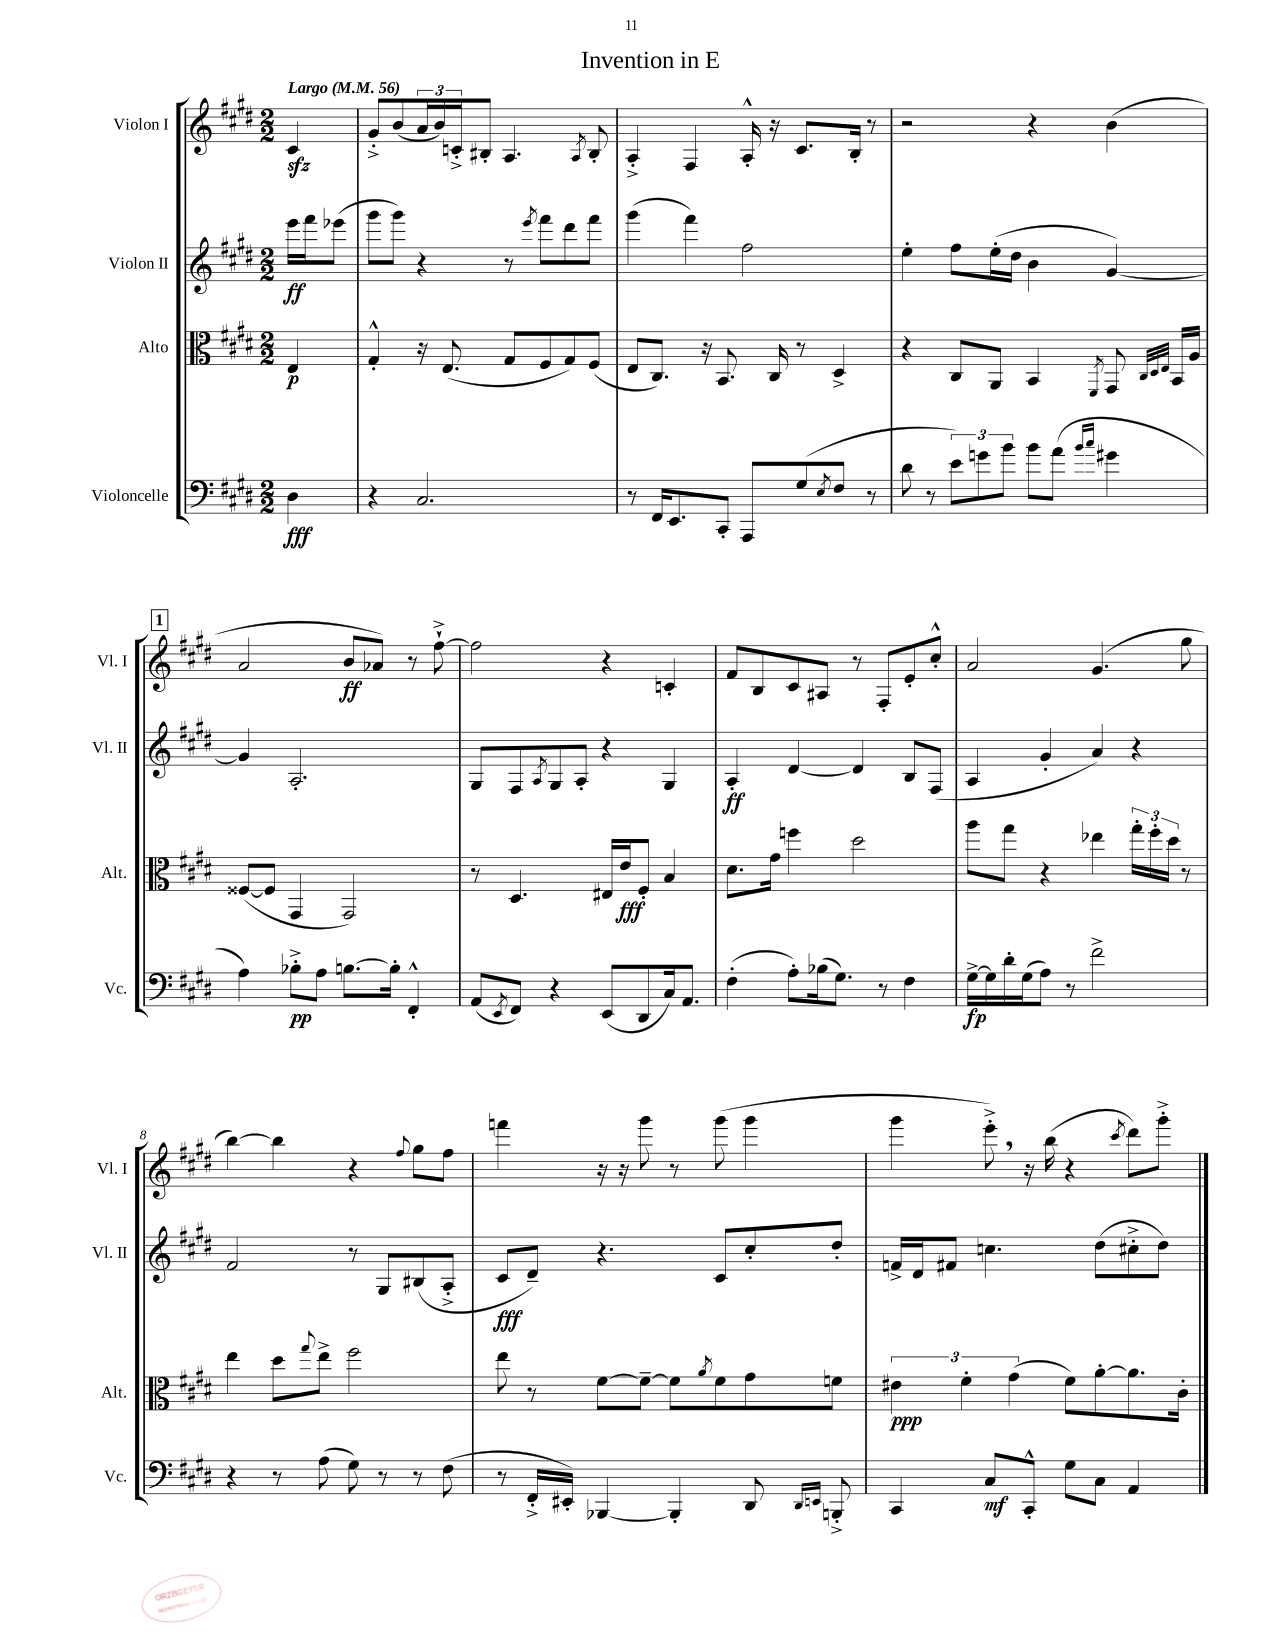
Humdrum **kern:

**kern	**kern	**kern	**kern
*staff4	*staff3	*staff2	*staff1
*clefF4	*clefC3	*clefG2	*clefG2
*k[f#c#g#d#]	*k[f#c#g#d#]	*k[f#c#g#d#]	*k[f#c#g#d#]
*M2/2	*M2/2	*M2/2	*M2/2
*MM56	*MM56	*MM56	*MM56
4D#	4E	16eee	4c#
.	.	16fff#	.
.	.	(8eee-	.
=	=	=	=
4r	4G#'^^	8ggg#	8g#'^
.	.	8ggg#)	(8b
2.C#	16r	4r	24a
.	.	.	24b)
.	(8.E	.	.
.	.	.	24c'^
.	.	.	8B#'
.	8G#	8r	4.A
.	.	8qeee	.
.	8F#	8fff#	.
.	8G#)	8ddd#	.
.	.	.	8qA
.	(8F#	8fff#	8B#'
=	=	=	=
8r	8E	(4ggg#	4A'^
16FF#	8.C#)	.	.
8.EE	.	.	.
.	.	4fff#)	4F#
.	16r	.	.
8CC#'	8.BB	.	.
8AAA	.	2ff#	16A'^^
.	16C#	.	16r
(8G#	8r	.	8.c#
8qE	.	.	.
8F#	4D#^	.	.
.	.	.	16B'
8r	.	.	8r
=	=	=	=
8d#	4r	4ee'	2r
8r	.	.	.
12e)	8C#	8ff#	.
12g	.	.	.
.	8AA	(16ee'	.
12b	.	.	.
.	.	16dd#	.
8b	4BB	4b	4r
(8a	.	.	.
16qqb	.	.	.
16qqcc#	8qFF#	.	.
4g#	8GG#	[4g#)	(4b
.	32qqC#	.	.
.	32qqD#	.	.
.	32qqE	.	.
.	16BB	.	.
.	16A	.	.
=	=	=	=
4A)	([8F##	4g#]	2a
.	8F##]	.	.
8B-'^	4GG#	2.A'	.
8A	.	.	.
[8.B	2GG#)	.	8b
.	.	.	8a-)
16B']	.	.	.
4FF#'^^	.	.	8r
.	.	.	[8ff#`^
=	=	=	=
(8AA	8r	8G#	2ff#]
8qEE	.	.	.
8FF#)	4.D#	8F#	.
.	.	8qA	.
4r	.	8G#	.
.	.	8A'	.
(8EE	16E#	4r	4r
.	16e	.	.
8DD#	8F#'	.	.
16C#)	4B	4G#	4c'
8.AA	.	.	.
=	=	=	=
(4F#'	8.d#	4A'	8f#
.	.	.	8B
.	16g#	.	.
8A')	4ff	[4d#	8c#
(16B-	.	.	8A#
8.G#)	.	.	.
.	2dd#	4d#]	8r
8r	.	.	8F#'
4F#	.	8B	8e'
.	.	(8F#	8cc#'^^
=	=	=	=
[16G#^	8aa	4A	2a
16G#]	.	.	.
16d#'	8gg#	.	.
(16G#	.	.	.
8A)	4r	4g#'	.
8r	.	.	.
2f#^	4ee-	4a)	(4.g#
.	24gg#'	4r	.
.	24ff#'	.	.
.	24dd#	.	.
.	8r	.	8gg#
=	=	=	=
4r	4ee	2f#	[4bb)
8r	8dd#	.	4bb]
.	8qqgg#	.	.
(8A	8ee^	.	.
8G#)	2ff#	8r	4r
8r	.	8G#	.
.	.	.	8qqff#
8r	.	(8B#	8gg#
(8F#	.	8A'^	8ff#
=	=	=	=
8r	8ee	8c#	4fff
16FF#'^	8r	8d#~)	.
16EE#')	.	.	.
[4BBB-	[8f#	4.r	16r
.	.	.	16r
.	8f#~_	.	8ggg#
4BBB-']	8f#]	.	8r
.	8qa	.	.
.	8f#	8c#	(8ggg#
8DD#	8g#	8cc#'	4ggg#
16qqDD#	.	.	.
16qqEE	.	.	.
8BBB'^	8f	8dd#'	.
=	=	=	=
4CC#	6e#	16f^	4ggg#
.	.	16d#	.
.	.	8f#	.
.	6f#'	.	.
8C#	.	4.cc	8eee'^)
.	(6g#	.	.
8CC#'^^	.	.	16r
.	.	.	(16bb
8G#	8f#)	.	4r
8C#	[8a'	(8dd#	.
.	.	.	8qccc#
4AA	8.a]	8cc#'^	8ddd#)
.	.	8dd#)	8ggg#'^
.	16c#'	.	.
==	==	==	==
*-	*-	*-	*-
